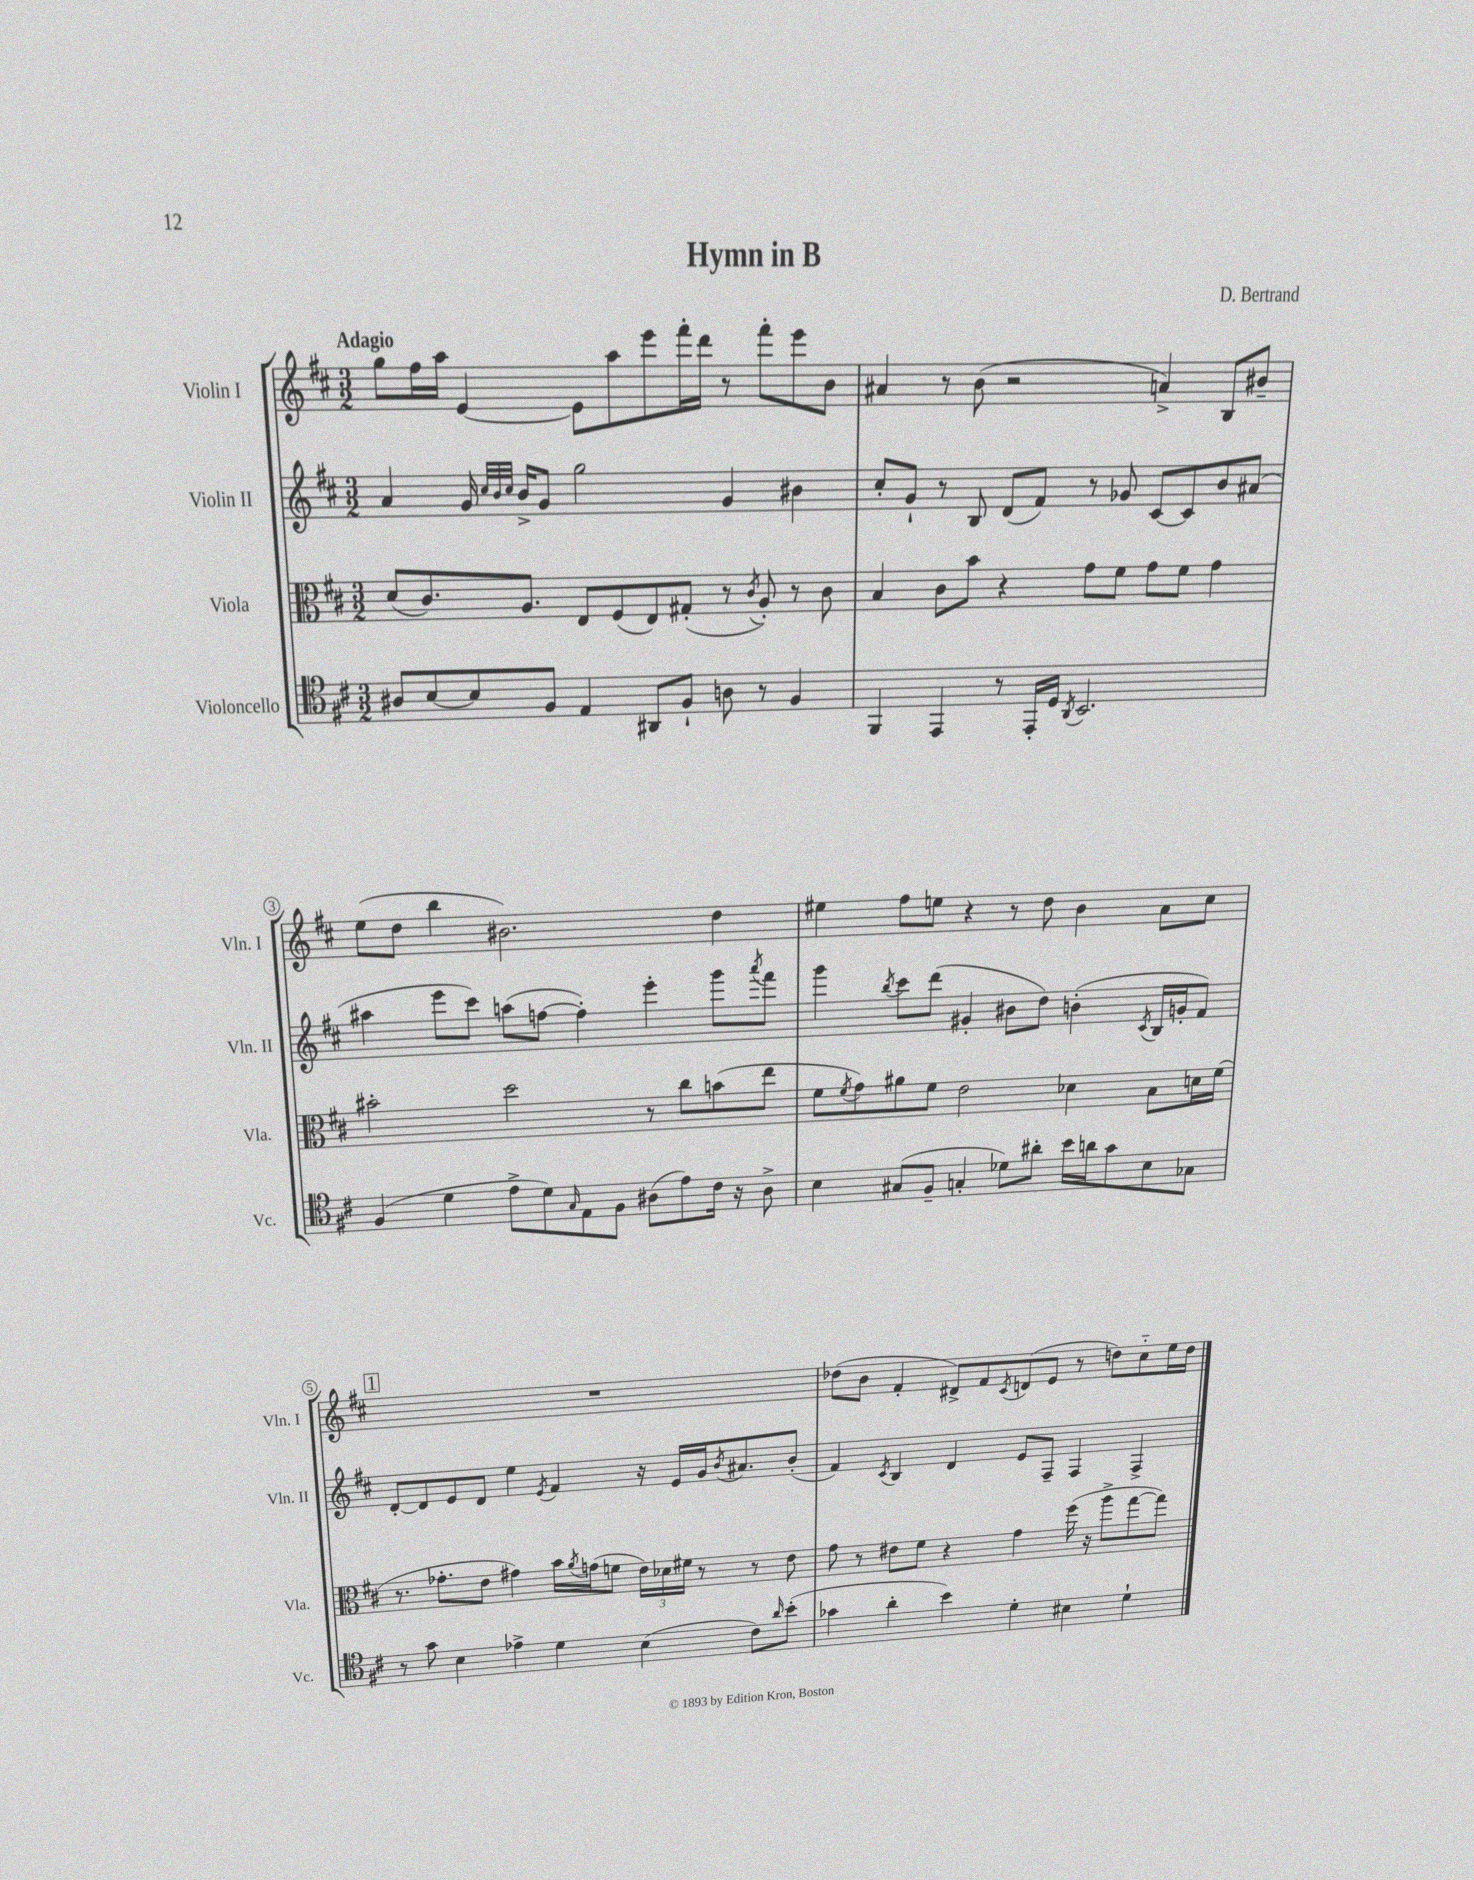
\header { title = "Hymn in B" composer = "D. Bertrand" }
<<
\new StaffGroup <<
\new Staff = "s0" \with { instrumentName = "Violin I" shortInstrumentName = "Vln. I" } {
    \clef treble \key d \major \numericTimeSignature \time 3/2 \tempo "Adagio"
    g''8 fis''16 a''16 e'4~ e'8 a''8 e'''8 fis'''16-. d'''16 r8 fis'''8-. e'''8 b'8 |
    ais'4 r8 b'8( r2 a'4->) b8 bis'8-- |
    e''8( d''8 b''4 bis'2.) d''4 |
    eis''4 fis''8 e''8 r4 r8 d''8 b'4 a'8 cis''8 |
    \mark \markup { \box "1" } R1. |
    des''8( b'8 fis'4-. dis'8->) fis'8 \acciaccatura { cis'8 } d'8( e'8 r8 d''8) cis''8-_ e''16 d''16 \bar "|." |
}
\new Staff = "s1" \with { instrumentName = "Violin II" shortInstrumentName = "Vln. II" } {
    \clef treble \key d \major \numericTimeSignature \time 3/2
    a'4 g'16 \grace { cis''32 b'32 cis''32 } b'16-> g'8 g''2 g'4 bis'4 |
    cis''8-. g'8-! r8 b8 d'8( fis'8) r8 ges'8 cis'8~ cis'8 b'8 ais'8( |
    ais''4 e'''8 cis'''8) a''8( f''8~ f''4-.) e'''4-. g'''8 \acciaccatura { a'''8 } fis'''8 |
    g'''4 \acciaccatura { b''8 } cis'''8 d'''8( gis'4-. bis'8 d''8) b'4-.( \acciaccatura { cis'8 } b16 g'16-. fis'8) |
    \mark \markup { \box "1" } d'8~-. d'8 e'8 d'8 e''4 \acciaccatura { e'8 } fis'4 r16 e'16 g'16 \acciaccatura { b'8 } ais'8. b'8-.( |
    fis'4) \acciaccatura { cis'8 } b4 d'4 e'8 fis8-- fis4 fis4-> \bar "|." |
}
\new Staff = "s2" \with { instrumentName = "Viola" shortInstrumentName = "Vla." } {
    \clef alto \key d \major \numericTimeSignature \time 3/2
    d'8( cis'8.) a8. e8 fis8( e8) gis8-.( r8 \acciaccatura { cis'8 } a8-.) r8 cis'8 |
    b4 cis'8 b'8 r4 g'8 fis'8 g'8 fis'8 g'4 |
    bis'2-. d''2 r8 cis''8 b'8( e''8 |
    fis'8 \acciaccatura { fis'8 } g'8) ais'8 fis'8 e'2 des'4 b8 d'16 fis'16( |
    \mark \markup { \box "1" } r8. ges'8.-. e'8 gis'4) b'16 \acciaccatura { a'8 } g'16( f'8 \tuplet 3/2 { e'16) des'16 fis'16 } r8 r8 e'8 |
    g'8 r8 eis'8 fis'8 r4 g'4 fis''16( r16 a''8-> g''8~ g''8) \bar "|." |
}
\new Staff = "s3" \with { instrumentName = "Violoncello" shortInstrumentName = "Vc." } {
    \clef tenor \key d \major \numericTimeSignature \time 3/2
    ais8 b8~ b8 fis8 e4 ais,8 fis8-! a8 r8 fis4 |
    fis,4 e,4 r8 e,16-. d16 \acciaccatura { a,8 } b,2. |
    fis4( d'4 e'8-> d'8) \grace { g16 } e8 fis8 ais8( e'8) cis'16 r16 ais8-> |
    b4 gis8( fis8-- g4-. des'8) ais'8-. b'16 a'16 g'8 b8 ges8 |
    \mark \markup { \box "1" } r8 g'8 b4 ees'4-> d'4 b4( cis'8) \grace { a'16 } b'8-.( |
    ges'4 a'4-. b'4) d'4-. bis4 d'4-! \bar "|." |
}
>>
>>
\layout { \context { \Score \override BarNumber.stencil = #(make-stencil-circler 0.1 0.3 ly:text-interface::print) } }
